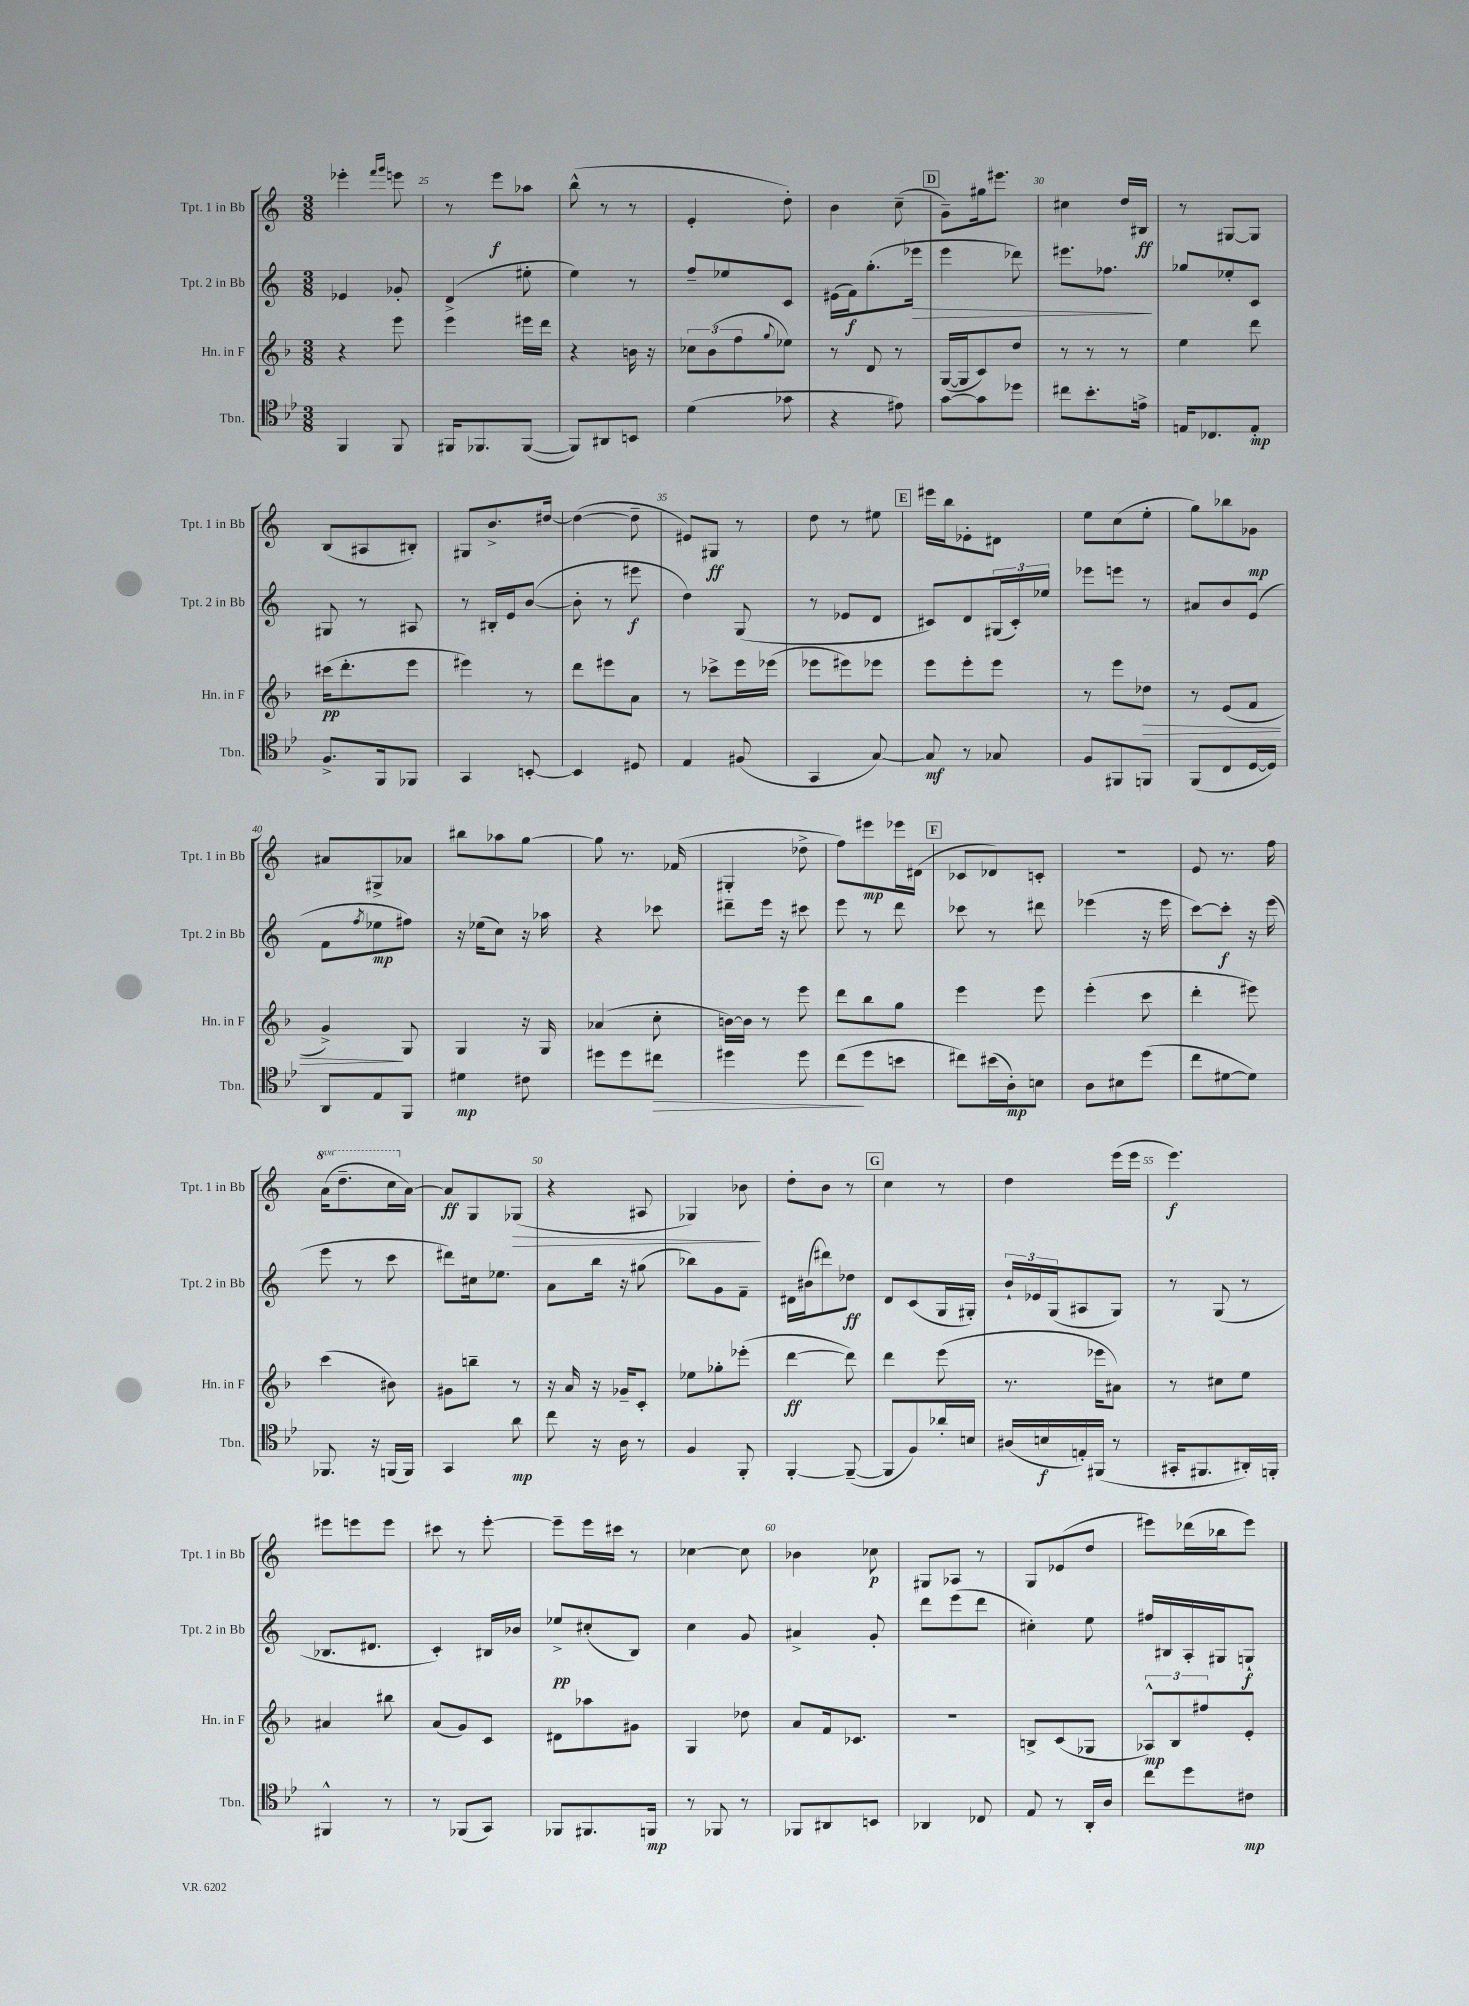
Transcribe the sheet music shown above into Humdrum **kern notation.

**kern	**dynam	**kern	**dynam	**kern	**dynam	**kern	**dynam
*part4	*part4	*part3	*part3	*part2	*part2	*part1	*part1
*staff4	*staff4	*staff3	*staff3	*staff2	*staff2	*staff1	*staff1
*I"Tbn.	*	*I"Hn. in F	*	*I"Tpt. 2 in Bb	*	*I"Tpt. 1 in Bb	*
*I'Tbn.	*	*I'Hn. in F	*	*I'Tpt. 2 in Bb	*	*I'Tpt. 1 in Bb	*
*clefC4	*	*clefG2	*	*clefG2	*	*clefG2	*
*k[b-e-]	*	*k[b-]	*	*k[]	*	*k[]	*
*M3/8	*	*M3/8	*	*M3/8	*	*M3/8	*
=24	=24	=24	=24	=24	=24	=24	=24
4FF/	.	4r	.	4e-X/	.	4eee-X'\	.
.	.	.	.	.	.	16qqfff/LL	.
.	.	.	.	.	.	16qqggg/JJ	.
8FF/	.	8eee\	.	8g-X'/	.	8eeen\	.
=25	=25	=25	=25	=25	=25	=25	=25
16FF#X/KL	.	4eee\	.	(4d^/	.	8r	.
8.FF-X/	.	.	.	.	.	.	.
.	.	.	.	.	.	8eee\L	f
([8FF-/J	.	16eee#X\LL	.	8ee#X'\	.	8aa-X\J	.
.	.	16ddd\JJ	.	.	.	.	.
=26	=26	=26	=26	=26	=26	=26	=26
8FF-/L])	.	4r	.	4ee\)	.	(8bb^^\	.
8AA#X/	.	.	.	.	.	8r	.
8BBn/J	.	16bn\	.	8r	.	8r	.
.	.	16r	.	.	.	.	.
=27	=27	=27	=27	=27	=27	=27	=27
(4d\	.	12cc-X\L	.	8ff~/L	.	4e'/	.
.	.	(12b-\	.	.	.	.	.
.	.	.	.	8ee-X/	.	.	.
.	.	12ff\	.	.	.	.	.
.	.	8qqgg/	.	.	.	.	.
8g-X\	.	8ee-X\J)	.	8c/J	.	8dd'\)	.
=28	=28	=28	=28	=28	=28	=28	=28
4r	.	8r	.	(16e#X\LL	.	4b\	.
.	.	.	.	16f\J)	f	.	.
.	.	8d/	.	(8.gg'\	.	.	.
8e#X\)	.	8r	.	.	.	(8cc~\	.
!	!	!	!	!	!LO:HP:b	!	!
.	.	.	.	16eee-X\Jk	>	.	.
!!LO:REH:place=s1:t=D
=29	=29	=29	=29	=29	=29	=29	=29
[8g\L	.	([16G/LL	.	4eee\	.	8g~\L)	.
.	.	16G/J]	.	.	.	.	.
8g\]	.	8c/)	.	.	.	16gg#X\k	.
.	.	.	.	.	.	8.eee#X\J	.
8dd-X\J	.	8dd/J	.	8ddd-X\)	.	.	.
=30	=30	=30	=30	=30	=30	=30	=30
8cc#X\L	.	8r	.	8.eee#X\L	.	4cc#X\	.
8.b-'\	.	8r	.	.	.	.	.
.	.	.	.	8.ff-X\J	.	.	.
.	.	8r	.	.	.	16dd/LL	.
16en^\Jk	.	.	.	.	.	16B#X/JJ	ff
.	.	.	.	.	]	.	.
=31	=31	=31	=31	=31	=31	=31	=31
16En/KL	.	4ee\	.	8gg-X/L	.	8r	.
8.C-X/	.	.	.	.	.	.	.
.	.	.	.	8ee-X'/	.	[8G#X/L	.
8E'/J	mp	8ddd\	.	8c/J	.	8G#/J]	.
!!LO:LB:g=z
=32	=32	=32	=32	=32	=32	=32	=32
8.F^/L	.	(16ccc#X\KL	pp	8G#X/	.	(8B/L	.
.	.	8.ddd'\	.	.	.	.	.
.	.	.	.	8r	.	8A#X/	.
16FF/k	.	.	.	.	.	.	.
8FF-X/J	.	8eee\J	.	8A#X/	.	8B#X'/J)	.
=33	=33	=33	=33	=33	=33	=33	=33
4GG/	.	4eee#X\)	.	8r	.	8G#X/L	.
.	.	.	.	16B#X'/LL	.	8.b^/	.
.	.	.	.	16e/J	.	.	.
[8BBn'/	.	8r	.	([8b/J	.	.	.
.	.	.	.	.	.	[16dd#X/Jk	.
=34	=34	=34	=34	=34	=34	=34	=34
4BB/]	.	8ddd\L	.	8b'\]	.	(4dd#\_	.
.	.	8eee#X\	.	8r	.	.	.
8D#X/	.	8a\J	.	8eee#X\	f	8dd#~\]	.
=35	=35	=35	=35	=35	=35	=35	=35
4E-/	.	8r	.	4dd\)	.	8e#X/L)	.
.	.	8ccc-X^\L	.	.	.	8G#X/J	ff
(8F#X/	.	16eee\L	.	(8G/	.	8r	.
.	.	(16eee-X\JJ	.	.	.	.	.
=36	=36	=36	=36	=36	=36	=36	=36
4GG/	.	8eee-X\L	.	8r	.	8dd\	.
.	.	8eee#X\)	.	8e-X/L	.	8r	.
[8G/)	.	8eee-X\J	.	8d/J	.	8ee#X\	.
!!LO:REH:place=s1:t=E
=37	=37	=37	=37	=37	=37	=37	=37
8G/]	mf	8eee\L	.	8c#X/L)	.	16eee#X\LL	.
.	.	.	.	.	.	16bb\J	.
8r	.	8eee'\	.	8d/	.	8e-X'\	.
8G-X/	.	8eee\J	.	(24G#X/L	.	8d#X\J	.
.	.	.	.	24c#'/)	.	.	.
.	.	.	.	24ee-X/JJ	.	.	.
=38	=38	=38	=38	=38	=38	=38	=38
8F/L	.	8r	.	8eee-X\L	.	8ee\L	.
8FF#X/	.	8eee\L	.	8eeen\J	.	(8cc\	.
!	!	!	!LO:HP:b	!	!	!	!
8FFn/J	.	8dd-X\J	>	8r	.	8ee'\J	.
=39	=39	=39	=39	=39	=39	=39	=39
(8FF/L	.	8r	.	8a#X/L	.	8gg\L)	.
8C/	.	(8e/L	.	8b/	.	8bb-X\	.
[16D/L	.	8f/J	.	(8e/J	.	8g-X\J	mp
16D/JJ])	.	.	.	.	.	.	.
!!LO:LB:g=z
=40	=40	=40	=40	=40	=40	=40	=40
8AA/L	.	4g^/)	.	8f\L	.	8a#X/L	.
.	.	.	.	8qff/	.	.	.
8E-/	.	.	.	8ee-X\	mp	8G#X^/	.
8FF/J	.	8G/	]	8ff#X\J)	.	8a-X/J	.
=41	=41	=41	=41	=41	=41	=41	=41
4d#X\	mp	4G/	.	16r	.	8bb#X\L	.
.	.	.	.	(16ee-X\KL	.	.	.
.	.	.	.	8cc\J)	.	8aa-X\	.
8c#X\	.	16r	.	16r	.	[8gg\J	.
.	.	16G/	.	16aa-X\	.	.	.
=42	=42	=42	=42	=42	=42	=42	=42
8dd#X\L	.	(4a-X/	.	4r	.	8gg\]	.
8dd#\	.	.	.	.	.	8.r	.
!	!LO:HP:b	!	!	!	!	!	!
8cc#X\J	>	8cc'\	.	8ccc-X\	.	.	.
.	.	.	.	.	.	(16f-X/	.
=43	=43	=43	=43	=43	=43	=43	=43
4dd#X\	.	[16bn\LL)	.	8ddd#X~\L	.	4G#X'/	.
.	.	16b\JJ]	.	.	.	.	.
.	.	8r	.	16eee\Jk	.	.	.
.	.	.	.	16r	.	.	.
8dd#\	.	8eee\	.	8ccc#X\	.	8dd-X^\	.
=44	=44	=44	=44	=44	=44	=44	=44
(8cc\L	.	8ddd\L	.	8eee\	.	8ff\L)	.
8dd\	]	8bb-\	.	8r	.	8eee#X\	mp
8bn\J	.	8gg\J	.	8ddd\	.	16eee-X\L	.
.	.	.	.	.	.	(16d#X\JJ	.
!!LO:REH:place=s1:t=F
=45	=45	=45	=45	=45	=45	=45	=45
8cc#X\L)	.	4eee\	.	8ccc-X\	.	8c-X/L	.
(16b#X\L	.	.	.	8r	.	8d-X/)	.
16A'\J)	mp	.	.	.	.	.	.
8Bn\J	.	8eee\	.	8ddd#X\	.	8cn'/J	.
=46	=46	=46	=46	=46	=46	=46	=46
8A\L	.	(4eee'\	.	(4eee-X\	.	4.r	.
8B#X\	.	.	.	.	.	.	.
(8dd\J	.	8ccc\	.	16r	.	.	.
.	.	.	.	16eee-\	.	.	.
=47	=47	=47	=47	=47	=47	=47	=47
8cc\L	.	4ddd'\	.	[8ccc\L)	.	8e/	.
[8d#X\	.	.	.	8ccc'\J]	f	8.r	.
8d#\J])	.	8eee#X\)	.	16r	.	.	.
.	.	.	.	(16eee\	.	16ff\	.
!!LO:LB:g=z
=48	=48	=48	=48	=48	=48	=48	=48
*	*	*	*	*	*	*8va	*
8.FF-X/	.	(4ccc\	.	8eee\	.	(16aa\KL	.
.	.	.	.	.	.	8.ddd~\	.
.	.	.	.	8r	.	.	.
16r	.	.	.	.	.	.	.
(16FFn/LL	.	8b#X\)	.	8ccc\	.	16ccc\L	.
*	*	*	*	*	*	*X8va	*
16FF/JJ)	.	.	.	.	.	[16a\JJ)	.
=49	=49	=49	=49	=49	=49	=49	=49
4GG/	.	8g#X\L	.	8ddd#X\L)	.	8a/L]	ff
.	.	8bbn~\J	.	16cc#X\k	.	8G/	.
.	.	.	.	8.ee-X\J	.	.	.
!	!	!	!	!	!	!	!LO:HP:b
8a\	mp	8r	.	.	.	(8G-X/J	>
=50	=50	=50	=50	=50	=50	=50	=50
8cc\	.	16r	.	8a\L	.	4r	.
.	.	16a/	.	.	.	.	.
16r	.	16r	.	16bb\Jk	.	.	.
16A\	.	16g-X~/KL	.	16r	.	.	.
8r	.	8c'/J	.	(8gg#X\	.	8A#X/	.
=51	=51	=51	=51	=51	=51	=51	=51
4F/	.	8ee-X\L	.	8bb-X\L)	.	4G-X/)	.
.	.	8gg-X'\	.	8g\	.	.	.
8FF'/	.	(8eee-X'\J	.	8f~\J	.	8b-X\	.
.	.	.	.	.	.	.	]
=52	=52	=52	=52	=52	=52	=52	=52
[4FF'/	.	[4ddd\	ff	16d#X\LL	.	8dd'\L	.
.	.	.	.	(16b#X\J	.	.	.
.	.	.	.	8ddd#X\)	.	8b\J	.
(8FF~/_	.	8ddd\])	.	8dd-X\J	ff	8r	.
!!LO:REH:place=s1:t=G
=53	=53	=53	=53	=53	=53	=53	=53
8FF/L]	.	4ddd\	.	8d/L	.	4cc\	.
8F/)	.	.	.	(8c/	.	.	.
16a-X'/L	.	(8eee\	.	16G/L	.	8r	.
16Bn/JJ	.	.	.	16G#X'/JJ)	.	.	.
=54	=54	=54	=54	=54	=54	=54	=54
(16A#X/LL	.	8.r	.	24b`/LL	.	4dd\	.
.	.	.	.	24e-X/	.	.	.
16Bn/	f	.	.	.	.	.	.
.	.	.	.	(24G/J	.	.	.
16En'/)	.	.	.	8A#X/	.	.	.
(16FF#X/JJ	.	16eee-X\KL	.	.	.	.	.
8r	.	8a#X\J)	.	8G/J)	.	(16eee\LL	.
.	.	.	.	.	.	16eee\JJ	.
=55	=55	=55	=55	=55	=55	=55	=55
16GG#X'/KL	.	8r	.	8r	.	4.eee\)	f
8.FF#X/	.	.	.	.	.	.	.
.	.	8cc#X\L	.	(8G/	.	.	.
16AA#X'/L)	.	8ee\J	.	8r	.	.	.
16FFn'/JJ	.	.	.	.	.	.	.
!!LO:LB:g=z
=56	=56	=56	=56	=56	=56	=56	=56
4FF#X^^/	.	4a#X/	.	8.B-X/L	.	8eee#X\L	.
.	.	.	.	.	.	8eeen\	.
.	.	.	.	8.d#X/J	.	.	.
8r	.	8bb#X\	.	.	.	8eee\J	.
=57	=57	=57	=57	=57	=57	=57	=57
8r	.	(8a/L	.	4c'/)	.	8ccc#X\	.
(8FF-X/L	.	8g/)	.	.	.	8r	.
8GG/J)	.	8c/J	.	16B#X/LL	.	[8eee'\	.
.	.	.	.	16b-X/JJ	.	.	.
=58	=58	=58	=58	=58	=58	=58	=58
8FF-X/L	.	8d#X\L	.	8ee-X^/L	pp	8eee~\L]	.
8.FF#X/	.	8aa-X\	.	(8cc#X'/	.	16eee\L	.
.	.	.	.	.	.	16ccc#X\JJ	.
.	.	8g#X\J	.	8B/J)	.	8r	.
16FFn/Jk	mp	.	.	.	.	.	.
=59	=59	=59	=59	=59	=59	=59	=59
8r	.	4G/	.	4cc\	.	[4cc-X\	.
8FF-X/	.	.	.	.	.	.	.
8r	.	8dd-X\	.	8g/	.	8cc-\]	.
=60	=60	=60	=60	=60	=60	=60	=60
8FF-X/L	.	8a/L	.	4a#X^/	.	4b-X\	.
8AA#X/	.	16f/k	.	.	.	.	.
.	.	8.c-X/J	.	.	.	.	.
8BBn/J	.	.	.	8g'/	.	8cc-X\	p
=61	=61	=61	=61	=61	=61	=61	=61
4AA-X/	.	4.r	.	8ddd\L	.	8G#X/L	.
.	.	.	.	(8eee\	.	8A-X/J	.
8C-X/	.	.	.	8ddd\J	.	8r	.
=62	=62	=62	=62	=62	=62	=62	=62
8E-/	.	8Bn^/L	.	4cc#X'\)	.	8G/L	.
8r	.	(8c/	.	.	.	(8e-X/	.
16AA'/LL	.	8G-X/J	.	8ee\	.	8dd/J	.
16A/JJ	.	.	.	.	.	.	.
=63	=63	=63	=63	=63	=63	=63	=63
8cc\L	.	12A-X^^/L)	mp	16ff#X/LL	.	8eee#X\L)	.
.	.	.	.	16B#X/	.	.	.
.	.	12B-/	.	.	.	.	.
8dd\	.	.	.	16A'/	.	(16ddd-X\L	.
.	.	12ff#X/	.	.	.	.	.
.	.	.	.	16G#X/J	.	16bb-X\J	.
8c#X\J	mp	8e'/J	.	8Gn`/J	f	8eee#\J)	.
==	==	==	==	==	==	==	==
*-	*-	*-	*-	*-	*-	*-	*-
